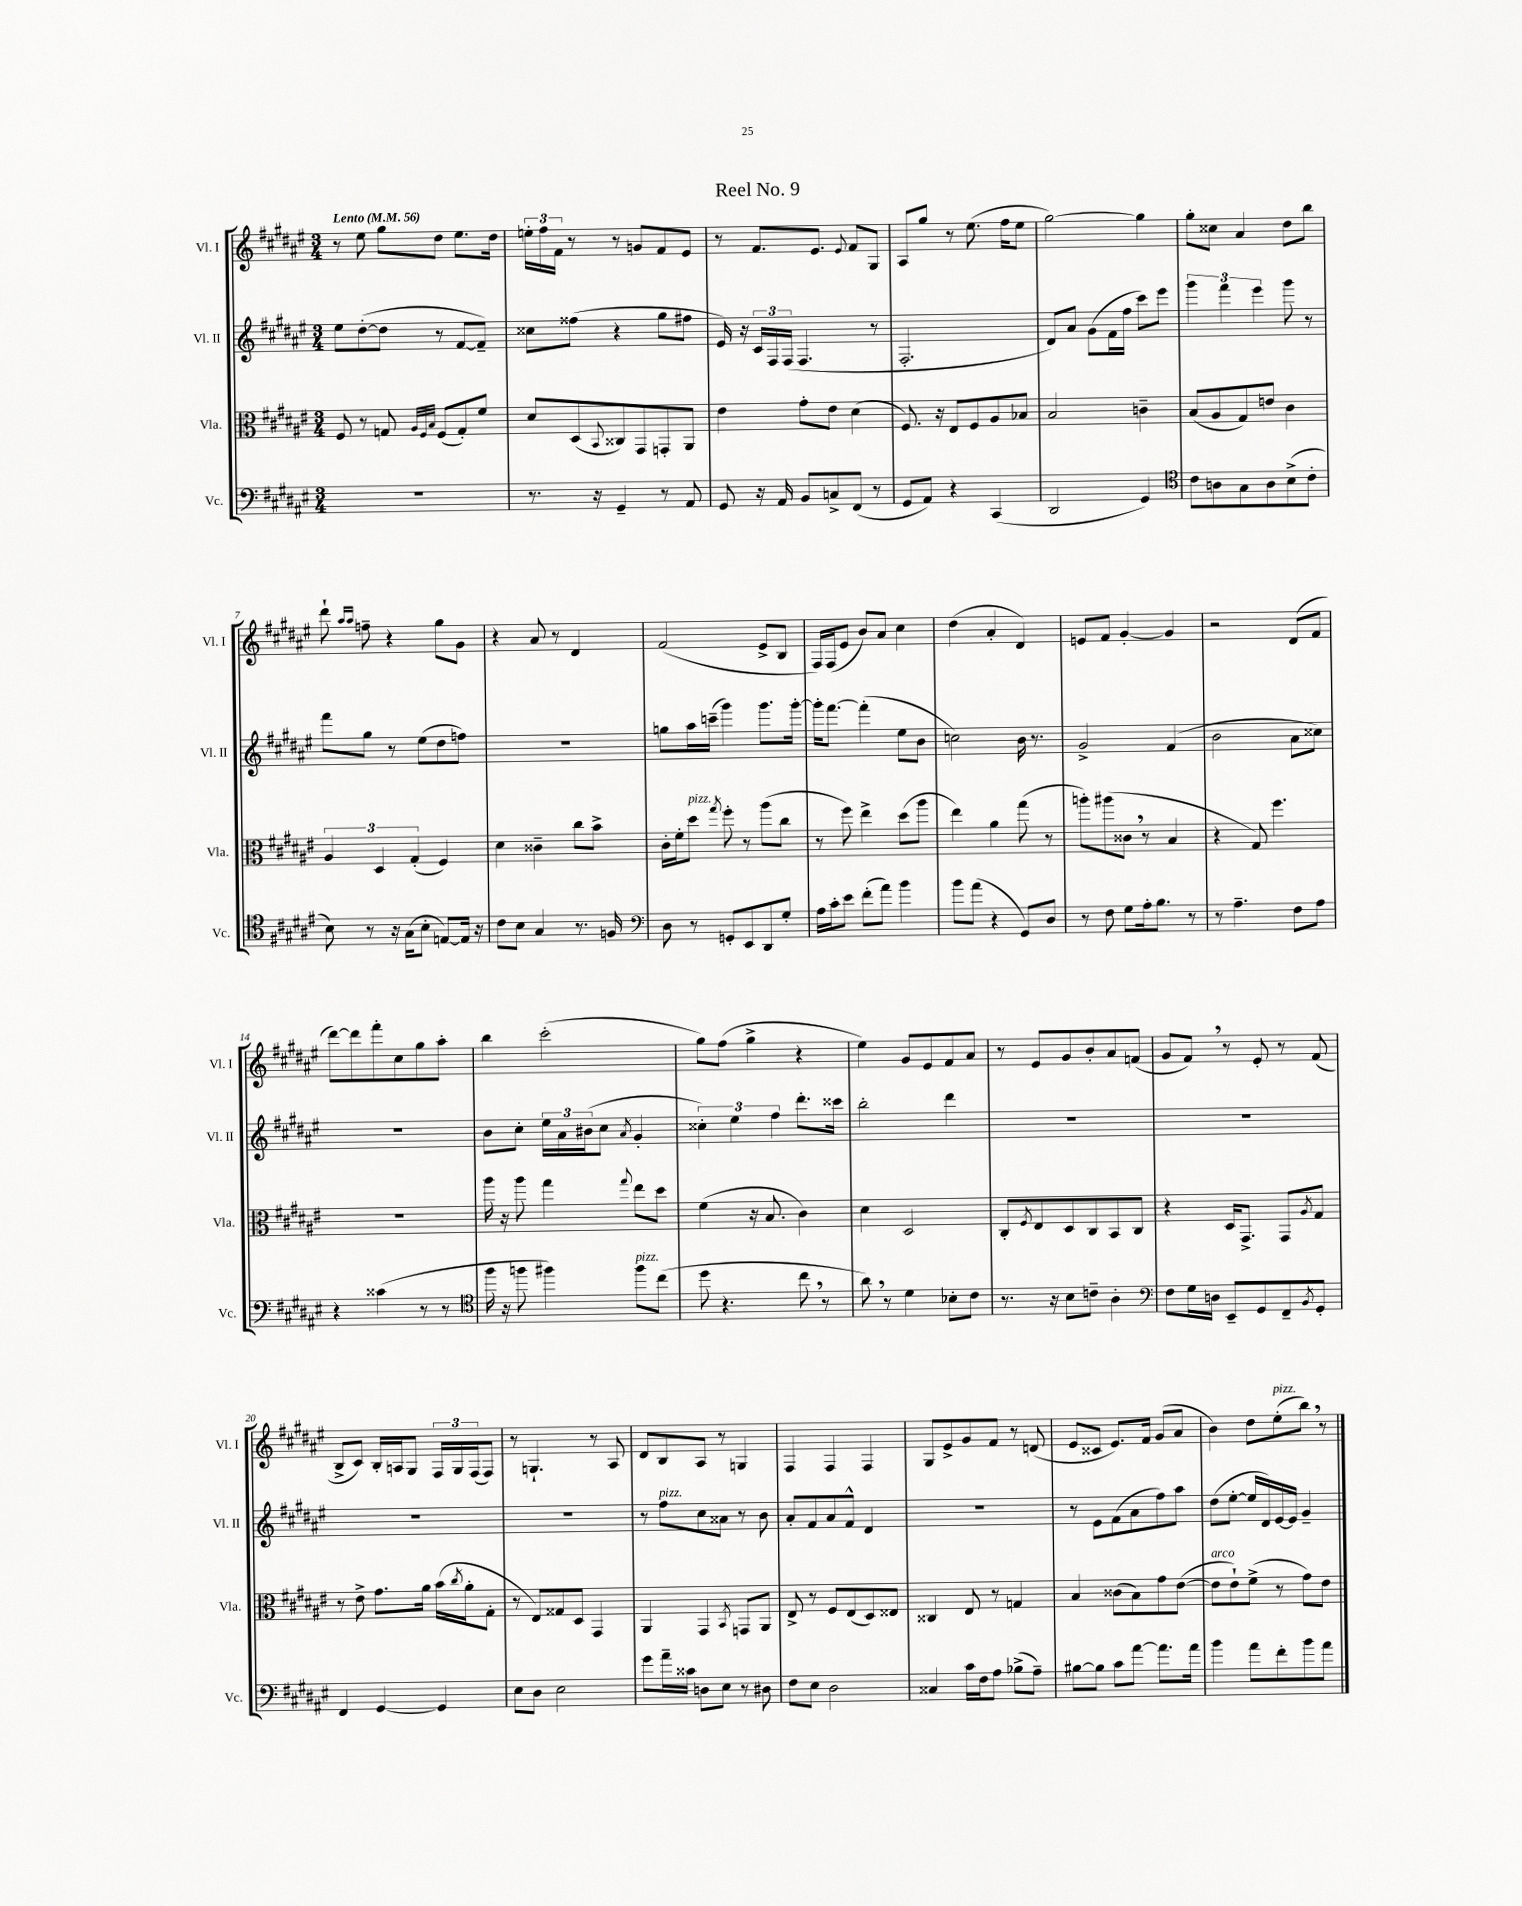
\header { title = "Reel No. 9" }
<<
\new StaffGroup <<
\new Staff = "s0" \with { instrumentName = "Vl. I" shortInstrumentName = "Vl. I" } {
    \clef treble \key fis \major \numericTimeSignature \time 3/4 \tempo "Lento" 4 = 56
    r8 eis''8 gis''8 dis''8 eis''8. dis''16 |
    \tuplet 3/2 { e''16-. fis''16 fis'16 } r8 r8 g'8 fis'8 eis'8 |
    r8 fis'8. eis'8. \appoggiatura { eis'8 } fis'8 gis8 |
    ais8 gis''8 r8 eis''8.( fis''16 eis''8 |
    gis''2~) gis''4 |
    gis''8-. cisis''8 ais'4 dis''8 b''8 |
    dis'''8-! \grace { ais''16 ais''16 } f''8-- r4 gis''8 gis'8 |
    r4 ais'8 r8 dis'4 |
    fis'2( eis'8-> b8 |
    fis16) fis16( eis'8 b'8) ais'8 cis''4 |
    dis''4( ais'4-. dis'4) |
    e'8 fis'8 gis'4~-. gis'4 |
    r2 dis'8( fis'8 |
    dis'''8~) dis'''8 fis'''8-. cis''8 gis''8 ais''8-. |
    b''4 cis'''2-.( |
    gis''8) fis''8( gis''4-> r4 |
    eis''4) gis'8 eis'8 fis'8 ais'8 |
    r8 eis'8 gis'8 b'8-. ais'8 f'8( |
    gis'8 fis'8) \breathe r8 eis'8-. r8 fis'8( |
    b8-> cis'8) b16-. a16 gis8 \tuplet 3/2 { fis16 gis16 fis16( } fis8) |
    r8 g4.-! r8 ais8 |
    dis'8 b8 ais8 r8 g4 |
    fis4 fis4 fis4 |
    gis8 eis'8-> gis'8 fis'8 r8 d'8( |
    eis'8 cisis'8 eis'8.) fis'16 gis'8( ais'8 |
    b'4) dis''8 eis''8-.^\markup { \italic "pizz." }( b''8) \breathe r8 \bar "|." |
}
\new Staff = "s1" \with { instrumentName = "Vl. II" shortInstrumentName = "Vl. II" } {
    \clef treble \key fis \major \numericTimeSignature \time 3/4
    eis''8 dis''8~-.( dis''8 r8 fis'8~ fis'8--) |
    cisis''8 fisis''8( r4 gis''8 fis''8 |
    eis'16) r16 \tuplet 3/2 { cis'16 fis16 fis16( } fis4. r8 |
    fis2.-. |
    dis'8) ais'8 gis'8( fis'16 fis''16 cis'''8) eis'''8 |
    \tuplet 3/2 { gis'''4 fis'''4 eis'''4 } gis'''8 r8 |
    fis'''8 gis''8 r8 eis''8( dis''8 f''8) |
    R2. |
    g''8 ais''16 c'''16--( gis'''4) gis'''8. gis'''16~-. |
    gis'''16-. fis'''8.~ fis'''4-.( eis''8 b'8 |
    c''2) b'16 r8. |
    gis'2-> fis'4( |
    b'2 ais'8 cisis''8) |
    R2. |
    b'8 cis''8-. \tuplet 3/2 { eis''16 ais'16 bis'16( } cis''8 \acciaccatura { ais'8 } gis'4-. |
    \tuplet 3/2 { cisis''4-.) eis''4 fis''4 } dis'''8.-. cisis'''16 |
    b''2-. dis'''4 |
    R2. |
    R2. |
    R2. |
    R2. |
    r8 fis''8^\markup { \italic "pizz." } cis''8 aisis'8 r8 b'8 |
    ais'8-. fis'8 ais'8 fis'8-^ dis'4 |
    R2. |
    r8 eis'8 fis'8( ais'8 fis''8) ais''8 |
    dis''8( eis''8~-. eis''16 dis'16) eis'16~ eis'16 gis'4-- \bar "|." |
}
\new Staff = "s2" \with { instrumentName = "Vla." shortInstrumentName = "Vla." } {
    \clef alto \key fis \major \numericTimeSignature \time 3/4
    fis8 r8 g8 \grace { ais32 fis32 b32 } fis8( g8-.) fis'8 |
    dis'8 dis8( \appoggiatura { b,8 } cisis8) gis,8 g,8-. ais,8 |
    eis'4 gis'8-. eis'8 dis'4( |
    fis8.) r16 eis8 fis8 ais8 bes8 |
    b2 c'4-- |
    b8( ais8 gis8) e'8 cis'4 |
    \tuplet 3/2 { ais4 dis4 gis4-.( } fis4) |
    dis'4 cisis'4-- cis''8 b'8-> |
    cis'16-. fis'16-. dis''8^\markup { \italic "pizz." } \acciaccatura { gis''8 } fis''8-. r8 ais''8( cis''8 |
    r8 fis''8) eis''4-> dis''8( ais''8 |
    eis''4) ais'4 gis''8( r8 |
    a''8-.) ais''8( cisis'8 \breathe r8 b4 |
    r4 gis8) fis''4. |
    R2. |
    ais''16 r16 ais''8 gis''4 \appoggiatura { gis''8 } eis''8 dis''8 |
    fis'4( r16 b8. cis'4) |
    dis'4 dis2 |
    cis8-. \acciaccatura { fis8 } eis8 dis8 cis8 b,8 cis8 |
    r4 dis16 gis,8.-> gis,8 \acciaccatura { ais8 } gis8 |
    r8 eis'8-> gis'8. ais'16 b'16( \acciaccatura { cis''8 } ais'16-. gis8-. |
    r8 eis8) gisis8 dis8 gis,4 |
    ais,4 gis,4 \acciaccatura { b,8 } g,8 ais,8 |
    eis8-> r8 fis8 eis8( dis8) eisis8 |
    cisis4 eis8 r8 g4 |
    b4 cisis'8( b8) gis'8 eis'8~( |
    eis'8^\markup { \italic "arco" } eis'8-!) fis'8->( r8 gis'8) eis'8 \bar "|." |
}
\new Staff = "s3" \with { instrumentName = "Vc." shortInstrumentName = "Vc." } {
    \clef bass \key fis \major \numericTimeSignature \time 3/4
    R2. |
    r8. r16 gis,4-- r8 ais,8 |
    gis,8 r16 ais,16 b,8 c8-> fis,8( r8 |
    gis,8 ais,8) r4 cis,4( |
    dis,2 gis,4) |
    \clef tenor cis'8 a8 gis8 a8 b8->( cis'8-. |
    b8) r8 r16 gis16( b8-. e8~) e16 r16 |
    cis'8 b8 gis4 r8. f16 |
    \clef bass dis8 r8 g,8-. eis,8 dis,8 gis8-. |
    ais16 cis'16-. eis'8 fis'8-.( ais'8) b'4 |
    b'8 ais'8( r4 gis,8) dis8 |
    r8 fis8 gis8 ais16-. b8. r8 |
    r8 ais4.-- fis8 ais8 |
    r4 cisis'4( r8 r8 |
    \clef tenor fis''16 r16 f''8 fis''4) fis''8^\markup { \italic "pizz." } cis''8( |
    dis''8 r4. cis''8 \breathe r8 |
    ais'8) \breathe r8 dis'4 bes8-. cis'8 |
    r8. r16 b8 c'8-- ais4-. |
    \clef bass fis8 gis16 d16 eis,8-- gis,8 fis,8-- \acciaccatura { b,8 } gis,8-. |
    fis,4 gis,4~ gis,4 |
    eis8 dis8 eis2 |
    gis'8 ais'16-- cisis'16 d8 eis8 r8 dis8 |
    fis8 eis8 dis2 |
    cisis4 cis'16 fis16 ais8 bes8->( ais8--) |
    bis8~ bis8 cis'8 ais'8~ ais'8. ais'16 |
    b'4 ais'8 fis'8-. b'8 ais'8 \bar "|." |
}
>>
>>
